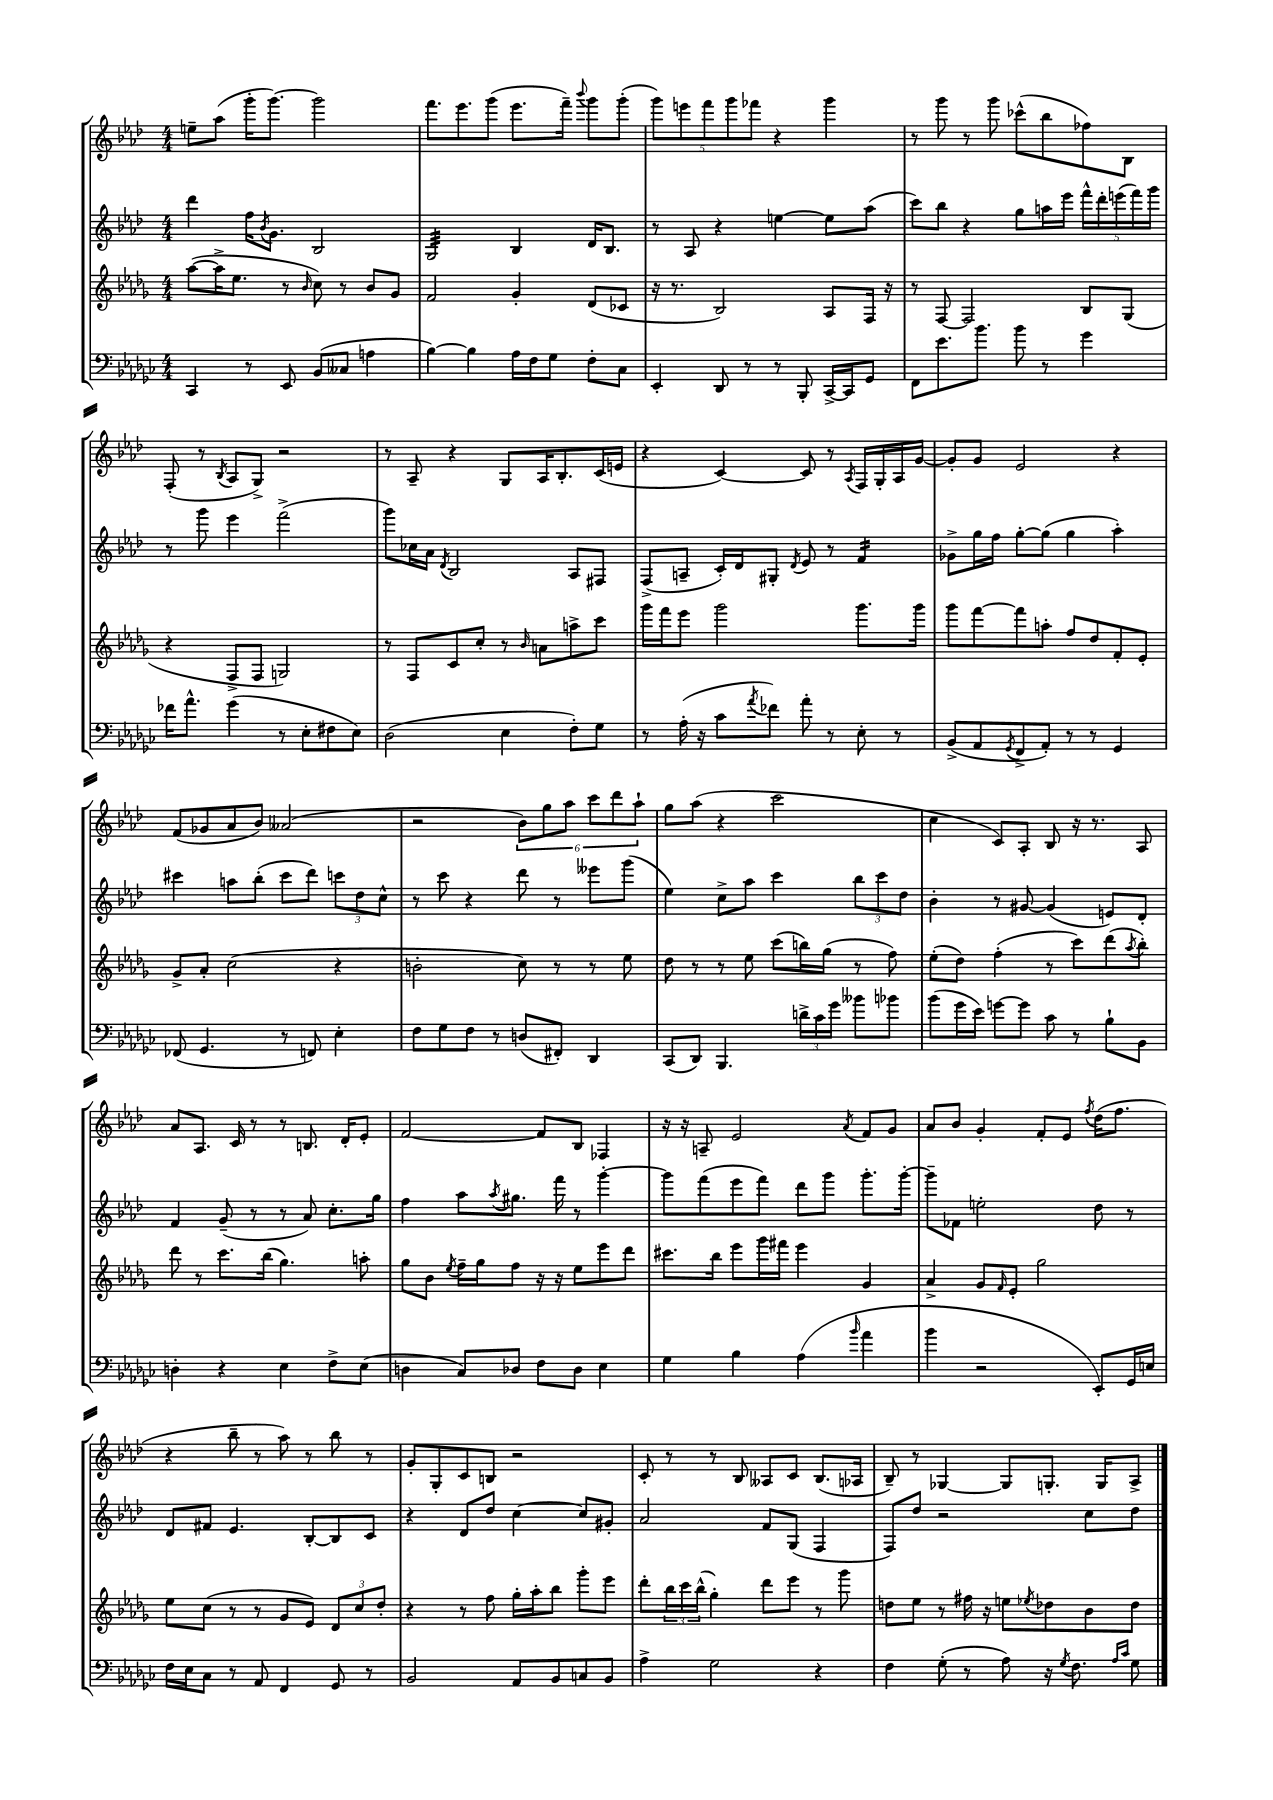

**kern	**kern	**kern	**kern
*staff4	*staff3	*staff2	*staff1
*clefF4	*clefG2	*clefG2	*clefG2
*k[b-e-a-d-g-c-]	*k[b-e-a-d-g-]	*k[b-e-a-d-]	*k[b-e-a-d-]
*M4/4	*M4/4	*M4/4	*M4/4
4CC-	([8aa-	4ddd-	8ee~
.	16aa-^]	.	(8aa-
.	8.ee-	.	.
8r	.	16ff	16ggg'
.	.	8qb-	.
.	.	8.g	[8.ggg)
8EE-	8r	.	.
.	16qqb-	.	.
(8BB-	8cc)	2B-	2ggg]
8C--	8r	.	.
4A	8b-	.	.
.	8g-	.	.
=	=	=	=
[4B-)	2f	2G	8.fff
.	.	.	8.eee-
4B-]	.	.	.
.	.	.	(8ggg
16A-	4g-'	4B-	8.eee-
16F	.	.	.
8G-	.	.	.
.	.	.	16fff~)
.	.	.	8qqbbb-
8F'	(8d-	16d-	8ggg
.	.	8.B-	.
8C-	8c-	.	(8ggg'
=	=	=	=
4EE-'	16r	8r	10ggg)
.	8.r	.	.
.	.	.	10eee
.	.	8A-	.
.	.	.	10fff
8DD-	2B-)	4r	.
.	.	.	10ggg
8r	.	.	.
.	.	.	10fff-
8r	.	[4ee	4r
8BBB-'	.	.	.
[16CC-^	8A-	8ee]	4ggg
16CC-]	.	.	.
8GG-	16F	(8aa-	.
.	16r	.	.
=	=	=	=
8FF	8r	8ccc)	8r
8.e-	[8F	8bb-	8ggg
.	2F]	4r	8r
8.b-	.	.	.
.	.	.	8ggg
8b-	.	8gg	(8ccc-^^
8r	.	16aa	8bb-
.	.	16eee-	.
4g-	8B-	20fff^^	8ff-)
.	.	20ddd-'	.
.	.	(20eee	.
.	(8G-	.	8B-
.	.	20fff)	.
.	.	20ggg	.
=	=	=	=
16f-	4r	8r	(8F'
8.a-^^	.	.	.
.	.	8ggg	8r
.	.	.	8qB-
(4g-	8F^	4eee-	8A-
.	8F	.	8G^)
8r	2G)	(2fff^	2r
8E-'	.	.	.
8F#	.	.	.
8E-)	.	.	.
=	=	=	=
(2D-	8r	8ggg)	8r
.	8F	16cc-	8A-~
.	.	16a-	.
.	.	8qd-	.
.	8c	2B-	4r
.	8cc'	.	.
4E-	8r	.	8G
.	16qqb-	.	.
.	8a	.	16A-
.	.	.	8.B-'
8F')	8aa^	8A-	.
8G-	8ccc	8F#	(16c
.	.	.	16e
=	=	=	=
8r	16ggg-	(8F^	4r
.	16fff	.	.
(16A-'	8eee-	8A~	.
16r	.	.	.
8c-	2ggg-	16c')	[4c)
.	.	16d-	.
8qa-	.	.	.
8f-)	.	8G#'	.
.	.	8qd-	.
8a-'	.	8e-	8c]
8r	.	8r	8r
.	.	.	8qA-
8E-'	8.ggg-	4f	16F
.	.	.	16G'
8r	.	.	16A-
.	16ggg-	.	[16g
=	=	=	=
(8BB-^	8ggg-	8g-^	8g']
8AA-	[8fff	16gg	8g
.	.	16ff	.
8qGG-	.	.	.
8FF^	8fff]	[8gg'	2e-
8AA-')	8aa'	(8gg]	.
8r	8ff	4gg	.
8r	8dd-	.	.
4GG-	8f'	4aa-')	4r
.	8e-'	.	.
=	=	=	=
(8FF-	8g-^	4ccc#	(8f
4.GG-	8a-'	.	8g-
.	(2cc	8aa	8a-
.	.	(8bb-'	8b-)
8r	.	8ccc#	(2a--
8FF)	.	8ddd-)	.
4E-'	4r	12ccc	.
.	.	12dd-	.
.	.	12cc^^	.
=	=	=	=
8F	2b'	8r	2r
8G-	.	8ccc	.
8F	.	4r	.
8r	.	.	.
(8D	8cc)	8ddd-	12b-)
.	.	.	12gg
8FF#')	8r	8r	.
.	.	.	12aa-
4DD-	8r	8eee--	12ccc
.	.	.	12ddd-
.	8ee-	(8ggg	.
.	.	.	12aa-`
=	=	=	=
(8CC-	8dd-	4ee-)	8gg
8DD-)	8r	.	(8aa-
4.BBB-	8r	8cc^	4r
.	8ee-	8aa-	.
.	(8ccc	4ccc	2ccc
24d^	16bb)	.	.
24c-	.	.	.
.	(16gg-	.	.
24g-	.	.	.
8b--	8r	12bb-	.
.	.	12ccc	.
8b-	8ff)	.	.
.	.	12dd-	.
=	=	=	=
(8b-	(8ee-'	4b-'	4cc
16g-	8dd-)	.	.
16e-)	.	.	.
[8g	(4ff'	8r	8c)
8g]	.	[8g#	8A-'
8c-	8r	(4g#]	8B-
8r	8ccc)	.	16r
.	.	.	8.r
8B-`	(8ddd-	8e)	.
.	8qaa-	.	.
8BB-	8bb-')	8d-'	8A-
=	=	=	=
4D'	8ddd-	4f	8a-
.	8r	.	8.A-
4r	8.ccc	(8g~	.
.	.	.	16c
.	.	8r	8r
.	(16bb-	.	.
4E-	4.gg-)	8r	8r
.	.	8a-)	8.B
8F^	.	8.cc'	.
.	.	.	16d-'
(8E-	8aa'	.	8e-'
.	.	16gg	.
=	=	=	=
4D	8gg-	4ff	[2f
.	8b-	.	.
.	8qee-	.	.
8C-)	16ff~	8aa-	.
.	16gg-	.	.
.	.	8qaa-	.
8D-	8ff	8.gg#	.
8F	16r	.	8f]
.	16r	16fff	.
8D-	8ee-	8r	8B-
4E-	8eee-	[4ggg'	4F-
.	8ddd-	.	.
=	=	=	=
4G-	8.ccc#	8ggg]	16r
.	.	.	16r
.	.	(8fff	8A~
.	16bb-	.	.
4B-	8eee-	8eee-	2e-
.	16ggg-	8fff)	.
.	16fff#	.	.
(4A-	4eee-	8ddd-	.
.	.	8ggg	.
16qqb-	.	.	8qa-
4a-	4g-	8.ggg'	8f
.	.	.	8g
.	.	[16ggg'	.
=	=	=	=
4b-	4a-^	8ggg~]	8a-
.	.	8f-	8b-
2r	8g-	2ee'	4g'
.	16qqf	.	.
.	8e-'	.	.
.	2gg-	.	8f'
.	.	.	8e-
.	.	.	8qff
8EE-')	.	8dd-	(16dd-
.	.	.	8.ff
16GG-	.	8r	.
16E	.	.	.
=	=	=	=
16F	8ee-	8d-	4r
16E-	.	.	.
8C-	(8cc	8f#	.
8r	8r	4.e-	8bb-~
8AA-	8r	.	8r
4FF	8g-	.	8aa-)
.	8e-)	[8B-'	8r
8GG-	12d-	8B-]	8bb-
.	12cc	.	.
8r	.	8c	8r
.	12dd-'	.	.
=	=	=	=
2BB-	4r	4r	8g'
.	.	.	8G'
.	8r	8d-	8c
.	8ff	8dd-	8B
8AA-	16gg-'	[4cc	2r
.	16aa-'	.	.
8BB-	8bb-	.	.
8C	8ggg-'	8cc]	.
8BB-	8eee-	8g#'	.
=	=	=	=
4A-^	8ddd-'	2a-	8c'
.	24bb-	.	8r
.	24ccc	.	.
.	(24bb-^^	.	.
2G-	4gg-')	.	8r
.	.	.	8B-
.	8ddd-	8f	8A--
.	8eee-	(8G	8c
4r	8r	4F	(8.B-
.	8ggg-	.	.
.	.	.	16A-
=	=	=	=
4F	8dd	8F)	8B-~)
.	8ee-	8dd-	8r
(8G-'	8r	2r	[4G-
8r	16ff#	.	.
.	16r	.	.
8A-)	8ee	.	8G-]
.	8qee-	.	.
16r	8dd-	.	8.G'
8qG-	.	.	.
8.F	.	.	.
.	8b-	8cc	.
.	.	.	16G
16qqA-	.	.	.
16qqc-	.	.	.
8G-	8dd-	8dd-	8A-^
==	==	==	==
*-	*-	*-	*-
